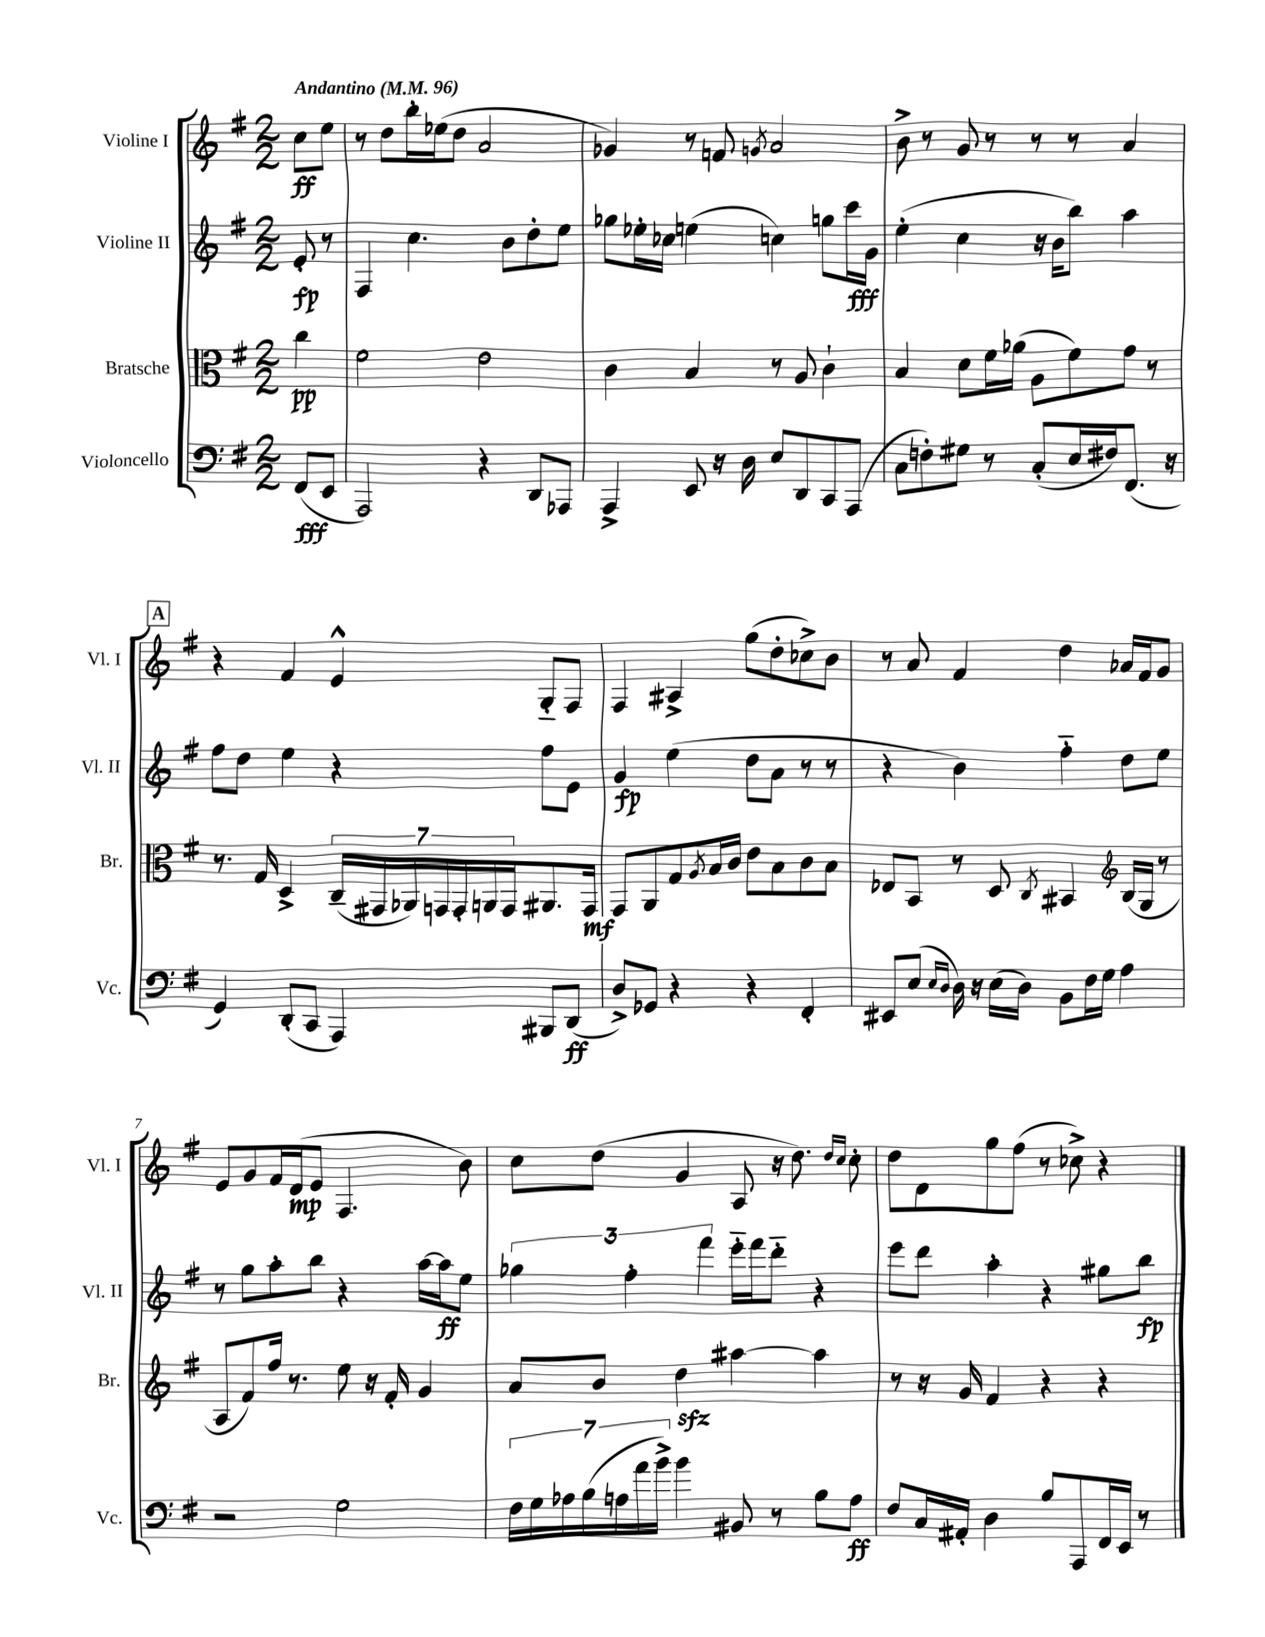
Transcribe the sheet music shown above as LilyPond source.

<<
\new StaffGroup <<
\new Staff = "s0" \with { instrumentName = "Violine I" shortInstrumentName = "Vl. I" } {
    \clef treble \key g \major \numericTimeSignature \time 2/2 \partial 4 \tempo "Andantino" 4 = 96
    c''8\ff e''8 |
    r8 d''8 b''16-. ees''16( d''8 a'2 |
    ges'4) r8 f'8 \acciaccatura { g'8 } a'2 |
    b'8-> r8 g'8 r8 r8 r8 a'4 |
    \mark \markup { \box "A" } r4 fis'4 e'4-^ g8-_ fis8 |
    fis4 ais4-> g''8( d''8-. ces''8->) b'8 |
    r8 a'8 fis'4 d''4 aes'16 fis'16 g'8 |
    e'8 g'8 fis'16 d'16\mp( e'8 fis4. b'8) |
    c''8 d''8( g'4 a8 r16 d''8.) \grace { d''16 c''16 } c''8-. |
    d''8 d'8 g''8 fis''8( r8 ces''8->) r4 \bar "|." |
}
\new Staff = "s1" \with { instrumentName = "Violine II" shortInstrumentName = "Vl. II" } {
    \clef treble \key g \major \numericTimeSignature \time 2/2 \partial 4
    e'8-.\fp r8 |
    fis4 c''4. b'8 d''8-. e''8 |
    ges''8 ees''16-. ces''16 e''4( c''4) g''8 c'''16\fff g'16 |
    e''4-.( c''4 r16 b'16 b''8) a''4 |
    \mark \markup { \box "A" } fis''8 d''8 e''4 r4 fis''8 e'8 |
    g'4\fp e''4( d''8 a'8 r8 r8 |
    r4 b'4) fis''4-_ d''8 e''8 |
    r8 g''8 a''8-. b''8 r4 a''16~ a''16\ff e''8 |
    \tuplet 3/2 { ges''4 fis''4-. fis'''4 } e'''16-_ fis'''16 d'''8-_ r4 |
    e'''8 d'''8 a''4-. r4 gis''8 b''8\fp \bar "|." |
}
\new Staff = "s2" \with { instrumentName = "Bratsche" shortInstrumentName = "Br." } {
    \clef alto \key g \major \numericTimeSignature \time 2/2 \partial 4
    c''4\pp |
    fis'2 e'2 |
    c'4 b4 r8 a8 c'4-! |
    b4 d'8 fis'16 aes'16( a8 fis'8) g'8 r8 |
    \mark \markup { \box "A" } r8. g16 d4-> \tuplet 7/4 { c16--( gis,16 aes,16) g,16 g,16-. a,16 g,16 } ais,8. g,16\mf |
    g,8 a,8 g8 \acciaccatura { a8 } b16 c'16 e'8 b8 c'8 b8 |
    ees8 b,8 r8 d8 \acciaccatura { c8 } bis,4 \clef treble b16( g16 r8 |
    a8 fis'8) fis''16 r8. e''8 r16 fis'16-. g'4 |
    a'8 b'8 d''4\sfz ais''4~ ais''4 |
    r8 r16 g'16 fis'4 r4 r4 \bar "|." |
}
\new Staff = "s3" \with { instrumentName = "Violoncello" shortInstrumentName = "Vc." } {
    \clef bass \key g \major \numericTimeSignature \time 2/2 \partial 4
    fis,8\fff( e,8 |
    a,,2) r4 d,8 aes,,8 |
    a,,4-> e,8 r16 d16 e8 d,8 c,8 a,,8( |
    c8 f8-.) gis8 r8 c8-.( e16 fis16) fis,8.( r16 |
    \mark \markup { \box "A" } g,4) d,8-.( c,8 a,,4) bis,,8 d,8\ff( |
    d8->) ges,8 r4 r4 fis,4-. |
    eis,8 e8( \grace { e16 d16 } d16) r16 e16( d16) b,8 fis16 g16 a4 |
    r2 g2 |
    \tuplet 7/4 { fis16 g16 aes16 b16( a16 a'16 b'16->) } b'4 bis,8 r8 b8 a8\ff |
    fis8 c16 ais,16-. d4 b8 a,,8 fis,16 e,16 r8 \bar "|." |
}
>>
>>
